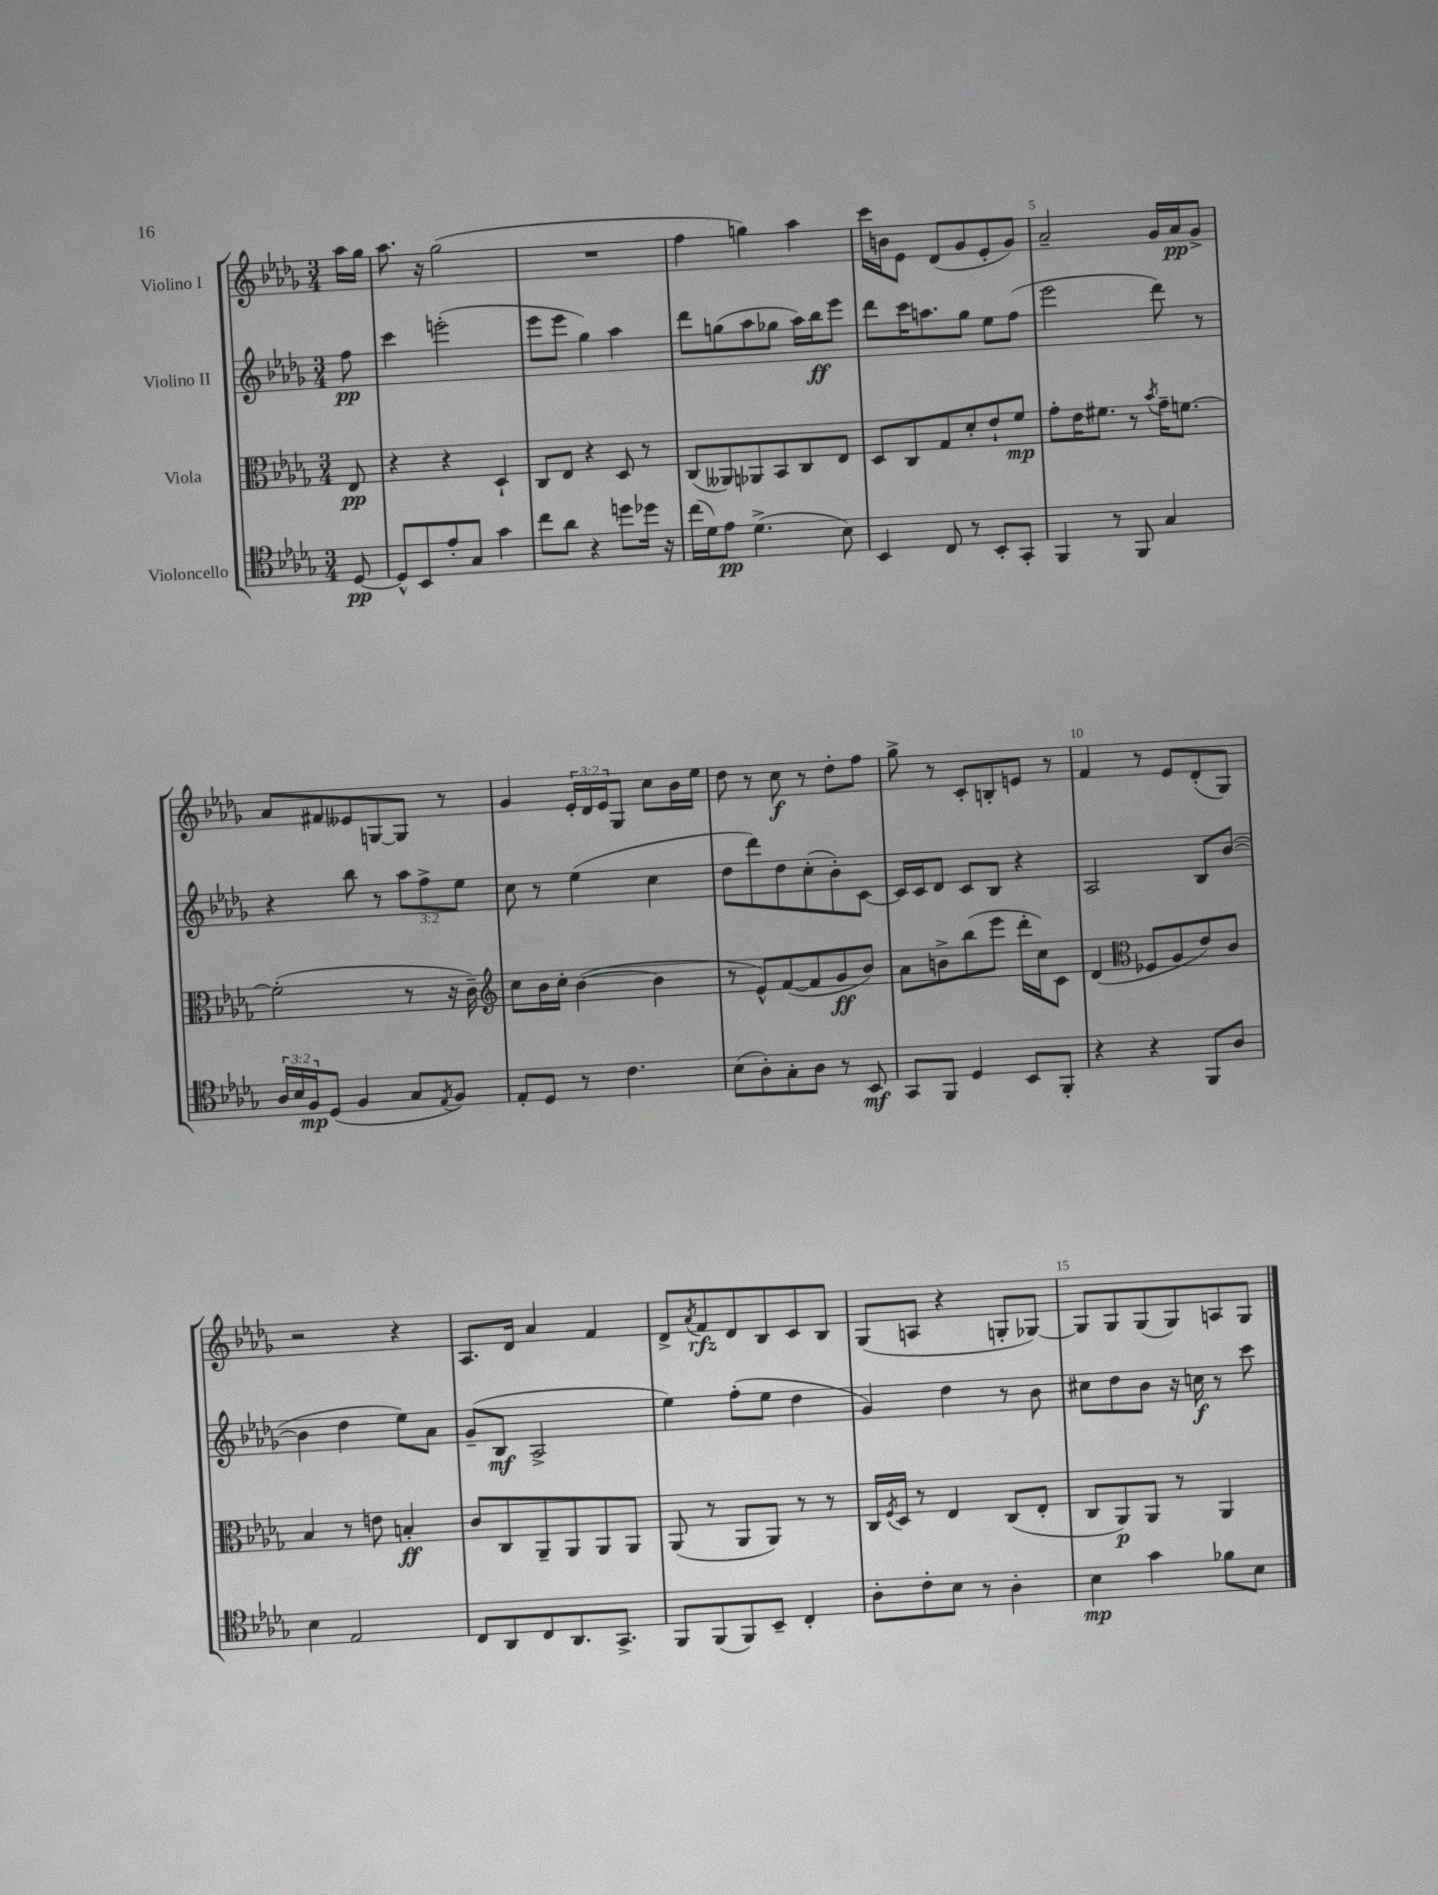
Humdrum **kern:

**kern	**dynam	**kern	**dynam	**kern	**dynam	**kern	**dynam
*part4	*part4	*part3	*part3	*part2	*part2	*part1	*part1
*staff4	*staff4	*staff3	*staff3	*staff2	*staff2	*staff1	*staff1
*I"Violoncello	*	*I"Viola	*	*I"Violino II	*	*I"Violino I	*
*clefC4	*	*clefC3	*	*clefG2	*	*clefG2	*
*k[b-e-a-d-g-]	*	*k[b-e-a-d-g-]	*	*k[b-e-a-d-g-]	*	*k[b-e-a-d-g-]	*
*M3/4	*	*M3/4	*	*M3/4	*	*M3/4	*
=	=	=	=	=	=	=	=
[8D-/	pp	8E-/	pp	8ff\	pp	16aa-\LL	.
.	.	.	.	.	.	16gg-\JJ	.
=1	=1	=1	=1	=1	=1	=1	=1
8D-^^/L]	.	4r	.	4ccc\	.	8.aa-\	.
8BB-/	.	.	.	.	.	.	.
.	.	.	.	.	.	16r	.
8e-'/	.	4r	.	(2eeen'\	.	(2gg-\	.
8G-/J	.	.	.	.	.	.	.
4g-\	.	4D-`/	.	.	.	.	.
=2	=2	=2	=2	=2	=2	=2	=2
8cc\L	.	8C/L	.	8eee-\L	.	2.r	.
8a-\J	.	8E-/J	.	8eee-\J	.	.	.
4r	.	4r	.	4gg-\)	.	.	.
8ddn\L	.	8D-/	.	4aa-\	.	.	.
16dd-X\Jk	.	8r	.	.	.	.	.
16r	.	.	.	.	.	.	.
=3	=3	=3	=3	=3	=3	=3	=3
(16cc\LL	.	(8C/L	.	8ddd-\L	.	4ff\	.
16d-\J)	.	.	.	.	.	.	.
8e-\J	pp	8AA--X/)	.	(8ggn\	.	.	.
(4.d-^\	.	8AA-X/	.	8aa-\	.	4ggn\)	.
.	.	8BB-/	.	8gg-X\J	.	.	.
.	.	8C/	.	16aa-\LL)	.	4aa-\	.
.	.	.	.	16bb-\J	ff	.	.
8B-\)	.	8E-/J	.	8eee-\J	.	.	.
=4	=4	=4	=4	=4	=4	=4	=4
4BB-/	.	8D-/L	.	8ddd-\L	.	16ccc\LL	.
.	.	.	.	.	.	16bn\J	.
.	.	8C/	.	16ccc\K	.	8e-\J	.
.	.	.	.	8.aan\	.	.	.
8C/	.	8G-/	.	.	.	(8d-/L	.
8r	.	8d-'/	.	8gg-\J	.	8g-/	.
8BB-'/L	.	8e-`/	.	8ee-\L	.	8e-'/	.
8GG-'/J	.	8f/J	mp	(8ff\J	.	8g-/J)	.
=5	=5	=5	=5	=5	=5	=5	=5
4FF/	.	8g-'\L	.	2eee-\	.	2a-~/	.
.	.	16e-\K	.	.	.	.	.
.	.	8.f#X\J	.	.	.	.	.
8r	.	.	.	.	.	.	.
8FF/	.	8r	.	.	.	.	.
.	.	8qb-/	.	.	.	.	.
4G-/	.	16g-~\KL	.	8ddd-\)	.	16g-/LL	.
.	.	[8.fn\J	.	.	.	16a-/J	pp
.	.	.	.	8r	.	8g-^/J	.
!!LO:LB:g=z
=6	=6	=6	=6	=6	=6	=6	=6
24A-/LL	.	(2f'\]	.	4r	.	8a-/L	.
24B-/	.	.	.	.	.	.	.
24F/J	mp	.	.	.	.	.	.
(8D-/J	.	.	.	.	.	8f#X/	.
4F/	.	.	.	8bb-\	.	8e--X/	.
.	.	.	.	8r	.	[8Gn/	.
8G-/L	.	8r	.	12aa-\L	.	8G/J]	.
.	.	.	.	12ff^\	.	.	.
8qE-/	.	.	.	.	.	.	.
8F/J)	.	16r	.	.	.	8r	.
.	.	.	.	12ee-\J	.	.	.
.	.	16c~\)	.	.	.	.	.
=7	=7	=7	=7	=7	=7	=7	=7
*	*	*clefG2	*	*	*	*	*
8E-'/L	.	8cc\L	.	8cc\	.	4g-/	.
8D-/J	.	16b-\L	.	8r	.	.	.
.	.	16cc'\JJ	.	.	.	.	.
8r	.	([4b-\	.	(4ee-\	.	24e-'/LL	.
.	.	.	.	.	.	24d-/	.
.	.	.	.	.	.	24e-/J	.
4.c\	.	.	.	.	.	8G-/J	.
.	.	4b-\]	.	4cc\	.	8cc\L	.
.	.	.	.	.	.	16b-\L	.
.	.	.	.	.	.	16ee-\JJ	.
=8	=8	=8	=8	=8	=8	=8	=8
(8B-\L	.	8r	.	8dd-\L	.	8dd-\	.
8A-'\)	.	8e-^^/L)	.	8ddd-\)	.	8r	.
8G-'\	.	([8f/	.	8dd-\	.	8cc\	f
8A-\J	.	8f/]	.	(8cc'\	.	8r	.
8r	.	8g-/	ff	8b-'\)	.	8dd-'\L	.
8BB-/	mf	8b-/J)	.	[8c\J	.	8ff\J	.
=9	=9	=9	=9	=9	=9	=9	=9
8GG-/L	.	8a-\L	.	16c/LL]	.	8gg-^\	.
.	.	.	.	16c/J	.	.	.
8FF/J	.	8bn^\	.	8d-/J	.	8r	.
4D-/	.	(8bb-\	.	8c/L	.	8c'/L	.
.	.	8eee-\J	.	8B-/J	.	8Bn'/	.
8BB-/L	.	16ddd-'\LL	.	4r	.	8en/J	.
.	.	16cc\J)	.	.	.	.	.
8FF'/J	.	8c\J	.	.	.	8r	.
=10	=10	=10	=10	=10	=10	=10	=10
4r	.	(4d-/	.	2A-/	.	4f/	.
*	*	*clefC3	*	*	*	*	*
4r	.	8F-X/L	.	.	.	8r	.
.	.	8A-/	.	.	.	8e-/L	.
8FF/L	.	8e-/)	.	8B-/L	.	(8d-'/	.
8A-/J	.	8c/J	.	([8b-/J	.	8G-/J)	.
!!LO:LB:g=z
=11	=11	=11	=11	=11	=11	=11	=11
4B-\	.	4B-/	.	4b-\]	.	2r	.
2E-/	.	8r	.	4dd-\	.	.	.
.	.	8en\	.	.	.	.	.
.	.	4Bn'/	ff	8ee-\L)	.	4r	.
.	.	.	.	8a-\J	.	.	.
=12	=12	=12	=12	=12	=12	=12	=12
8C/L	.	8c/L	.	(8g-~/L	.	8.A-/L	.
8AA-/	.	8C/	.	8B-/J	mf	.	.
.	.	.	.	.	.	16d-/Jk	.
8C/	.	8AA-~/	.	2A-^/	.	4a-/	.
8.AA-/	.	8AA-/	.	.	.	.	.
.	.	8AA-/	.	.	.	4f/	.
8.GG-^/J	.	.	.	.	.	.	.
.	.	8AA-/J	.	.	.	.	.
=13	=13	=13	=13	=13	=13	=13	=13
8FF/L	.	(8AA-/	.	4ee-\)	.	8d-^/L	.
.	.	.	.	.	.	8qa-/	.
(8FF/	.	8r	.	.	.	8f/	rfz
8FF/)	.	8AA-/L	.	(8ff'\L	.	8d-/	.
8BB-~/J	.	8AA-/J)	.	8ee-\J	.	8B-/	.
4C'/	.	8r	.	4dd-\	.	8c/	.
.	.	8r	.	.	.	8B-/J	.
=14	=14	=14	=14	=14	=14	=14	=14
8A-'\L	.	16C/LL	.	4g-/)	.	(8G-/L	.
.	.	8qF/	.	.	.	.	.
.	.	16D-/JJ	.	.	.	.	.
8c'\	.	8r	.	.	.	8An/J	.
8B-\J	.	4E-/	.	4dd-\	.	4r	.
8r	.	.	.	.	.	.	.
4A-'\	.	(8C/L	.	8r	.	8Gn'/L	.
.	.	8E-'/J	.	8b-\	.	[8G-X/J)	.
=15	=15	=15	=15	=15	=15	=15	=15
4B-\	mp	8C/L	.	8cc#X\L	.	8G-/L]	.
.	.	8AA-/)	p	8dd-\	.	8G-/	.
4g-\	.	8AA-/J	.	8b-\J	.	(8G-/	.
.	.	8r	.	16r	.	8G-/)	.
.	.	.	.	16ccn\	f	.	.
8f-X\L	.	4AA-/	.	8r	.	8An/	.
8B-\J	.	.	.	8ccc\	.	8G-/J	.
==	==	==	==	==	==	==	==
*-	*-	*-	*-	*-	*-	*-	*-
